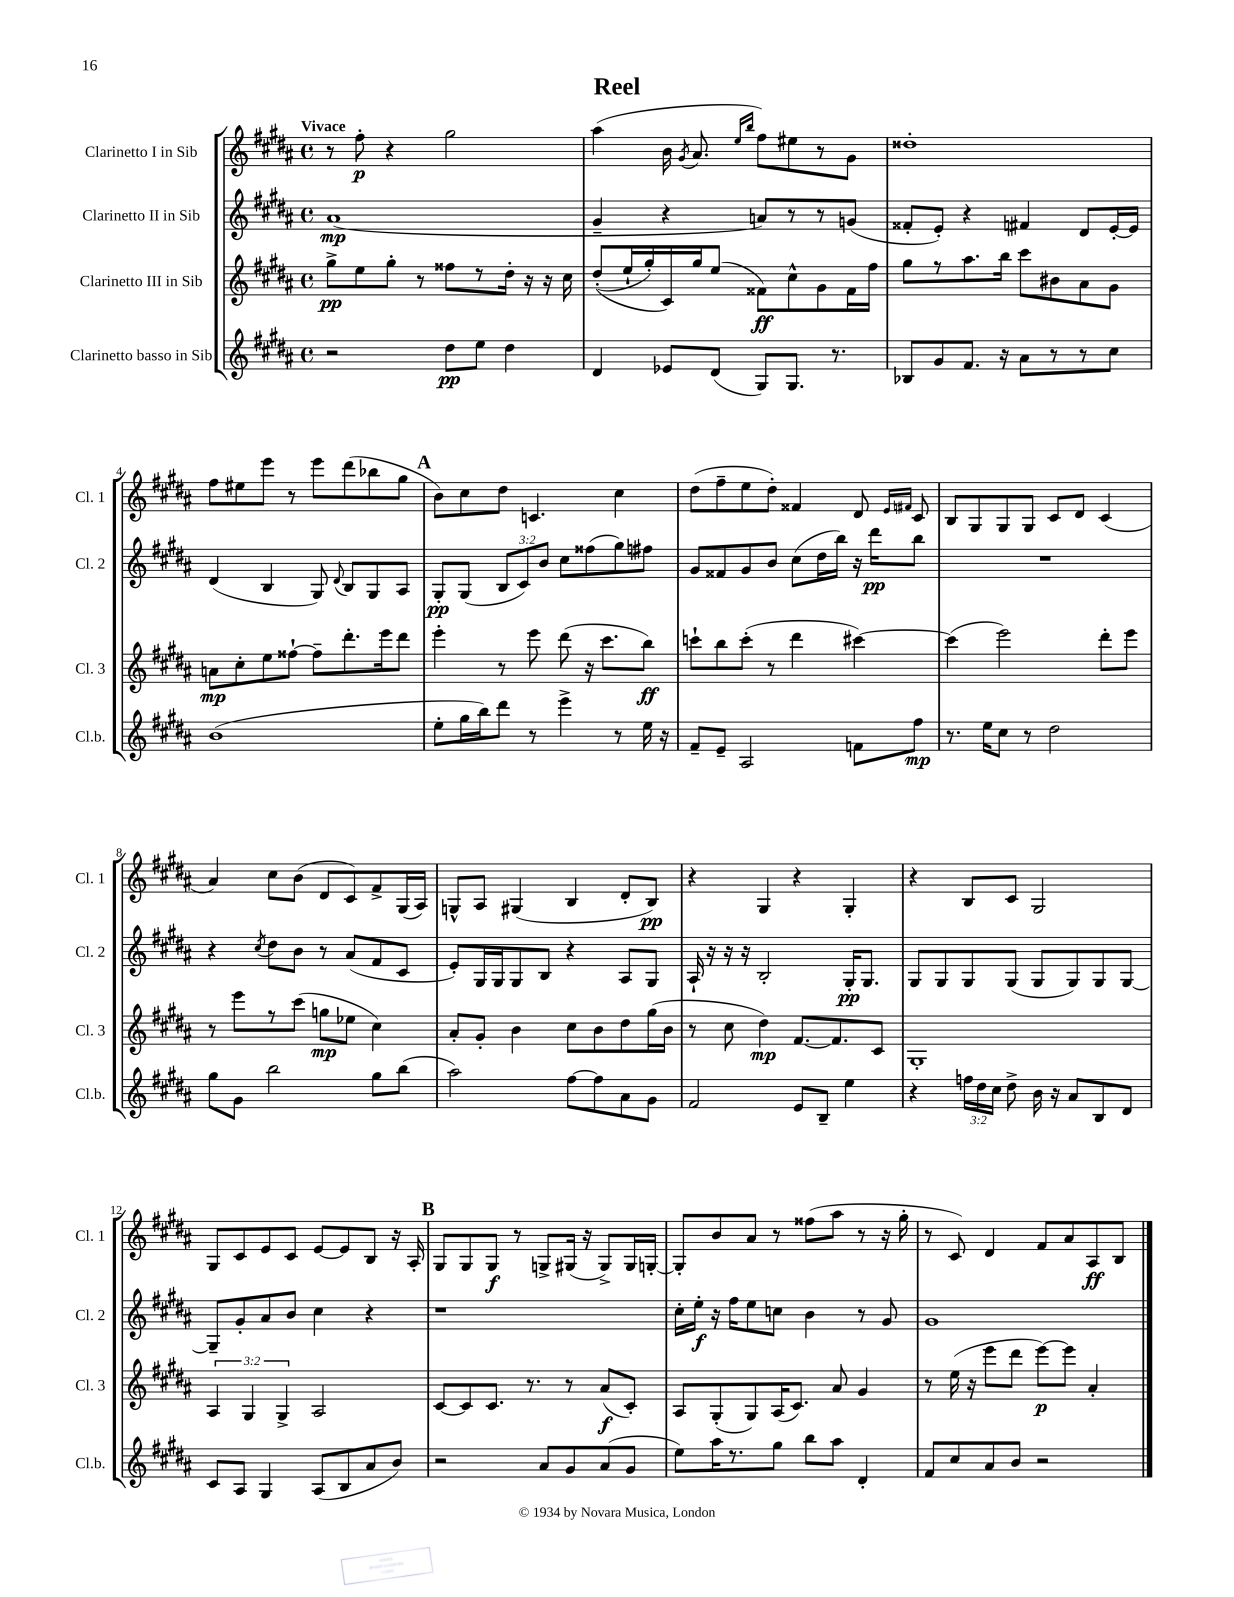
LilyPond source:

\header { title = "Reel" }
<<
\new StaffGroup <<
\new Staff = "s0" \with { instrumentName = "Clarinetto I in Sib" shortInstrumentName = "Cl. 1" } {
    \clef treble \key b \major \defaultTimeSignature \time 4/4 \tempo "Vivace"
    \autoBeamOff r8 fis''8-.\p r4 gis''2 |
    ais''4( b'16 \acciaccatura { gis'8 } ais'8. \grace { e''16[ b''16] } fis''8[) eis''8 r8 gis'8] |
    disis''1-. |
    fis''8[ eis''8 e'''8] r8 e'''8[ dis'''8( bes''8 gis''8] |
    \mark \markup { \bold "A" } b'8[) cis''8 dis''8] c'4. cis''4 |
    dis''8[( fis''8-- e''8 dis''8]-.) fisis'4 dis'8 \grace { e'16[ fis'16] } cis'8 |
    b8[ gis8 gis8 gis8] cis'8[ dis'8] cis'4( |
    ais'4) cis''8[ b'8]( dis'8[ cis'8) fis'8-> gis16( ais16]) |
    g8[-^ ais8] gis4( b4 dis'8[-. b8]\pp) |
    r4 gis4 r4 gis4-. |
    r4 b8[ cis'8] gis2 |
    gis8[ cis'8 e'8 cis'8] e'8[~ e'8 b8] r16 ais16-. |
    \mark \markup { \bold "B" } gis8[ gis8 gis8]\f r8 g8[-> gis16]( r16 gis8[->) gis16 g16]~-. |
    g8[-. b'8 ais'8] r8 fisis''8[( ais''8] r8 r16 gis''16-. |
    r8 cis'8) dis'4 fis'8[ ais'8 ais8\ff b8] \bar "|." |
}
\new Staff = "s1" \with { instrumentName = "Clarinetto II in Sib" shortInstrumentName = "Cl. 2" } {
    \clef treble \key b \major \defaultTimeSignature \time 4/4 \override Staff.TupletNumber.text = #tuplet-number::calc-fraction-text
    \autoBeamOff ais'1\mp( |
    gis'4-- r4 a'8[) r8 r8 g'8]( |
    fisis'8[-. e'8]-.) r4 fis'4 dis'8[ e'16~-. e'16] |
    dis'4( b4 gis8) \appoggiatura { dis'8 } b8[ gis8 ais8] |
    \mark \markup { \bold "A" } gis8[-.\pp gis8]( \tuplet 3/2 { b8[ cis'8) b'8] } cis''8[ fisis''8( gis''8) fis''8] |
    gis'8[ fisis'8 gis'8 b'8] cis''8[( dis''16 b''16]) r16 dis'''16[\pp b''8] |
    R1 |
    r4 \acciaccatura { cis''8 } dis''8[ b'8] r8 ais'8[( fis'8 cis'8] |
    e'8[-.) gis16 gis16 gis8 b8] r4 ais8[ gis8] |
    ais16-! r16 r16 r16 b2-. gis16[-.\pp gis8.] |
    gis8[ gis8 gis8 gis8]( gis8[ gis8) gis8 gis8]~ |
    gis8[-- gis'8-. ais'8 b'8] cis''4 r4 |
    \mark \markup { \bold "B" } r1 |
    cis''16[-. e''16]-.\f r16 fis''16[ e''8 c''8] b'4 r8 gis'8 |
    gis'1 \bar "|." |
}
\new Staff = "s2" \with { instrumentName = "Clarinetto III in Sib" shortInstrumentName = "Cl. 3" } {
    \clef treble \key b \major \defaultTimeSignature \time 4/4 \override Staff.TupletNumber.text = #tuplet-number::calc-fraction-text
    \autoBeamOff gis''8[->\pp e''8 gis''8]-. r8 fisis''8[ r8 dis''16]-. r16 r16 cis''16 |
    dis''8[-.(\( e''16-! gis''16-.) cis'16\) gis''16 e''8]( fisis'8[\ff) cis''8-^ gis'8 fisis'16 fis''16] |
    gis''8[ r8 ais''8. b''16] cis'''8[ bis'8 ais'8 gis'8] |
    a'8[\mp cis''8-. e''8 fisis''8]~-! fisis''8[-- dis'''8.-. e'''16 dis'''8] |
    \mark \markup { \bold "A" } e'''4-. r8 e'''8 dis'''8( r16 cis'''8.[ b''8]\ff) |
    c'''8[-! b''8 c'''8]-.( r8 dis'''4 cis'''4~) |
    cis'''4( e'''2) dis'''8[-. e'''8] |
    r8 e'''8[ r8 cis'''8]( g''8[\mp ees''8] cis''4) |
    ais'8[-. gis'8]-. b'4 cis''8[ b'8 dis''8 gis''16( b'16] |
    r8 cis''8 dis''4\mp) fis'8.[~ fis'8. cis'8] |
    gis1-. |
    \tuplet 3/2 { ais4 gis4 gis4-> } ais2 |
    \mark \markup { \bold "B" } cis'8[~ cis'8 cis'8.] r8. r8 ais'8[\f( cis'8]-.) |
    ais8[ gis8-.( gis8) ais16( cis'8.]) ais'8 gis'4 |
    r8 e''16( r16 e'''8[ dis'''8] e'''8[~\p) e'''8] ais'4-. \bar "|." |
}
\new Staff = "s3" \with { instrumentName = "Clarinetto basso in Sib" shortInstrumentName = "Cl.b." } {
    \clef treble \key b \major \defaultTimeSignature \time 4/4 \override Staff.TupletNumber.text = #tuplet-number::calc-fraction-text
    \autoBeamOff r2 dis''8[\pp e''8] dis''4 |
    dis'4 ees'8[ dis'8]( gis8[) gis8.] r8. |
    bes8[ gis'8 fis'8.] r16 ais'8[ r8 r8 cis''8] |
    b'1( |
    \mark \markup { \bold "A" } e''8[-. gis''16 b''16) dis'''8] r8 e'''4-> r8 e''16 r16 |
    fis'8[-- e'8]-- ais2 f'8[ fis''8]\mp |
    r8. e''16[ cis''8] r8 dis''2 |
    gis''8[ gis'8] b''2 gis''8[ b''8]( |
    ais''2) fis''8[~ fis''8 ais'8 gis'8] |
    fis'2 e'8[ b8]-- e''4 |
    r4 \tuplet 3/2 { f''16[ dis''16 cis''16] } dis''8-> b'16 r16 ais'8[ b8 dis'8] |
    cis'8[ ais8] gis4 ais8[( b8 ais'8 b'8]) |
    \mark \markup { \bold "B" } r2 ais'8[ gis'8 ais'8( gis'8] |
    e''8[) ais''16 r8. gis''8] b''8[ ais''8] dis'4-. |
    fis'8[ cis''8 ais'8 b'8] r2 \bar "|." |
}
>>
>>
